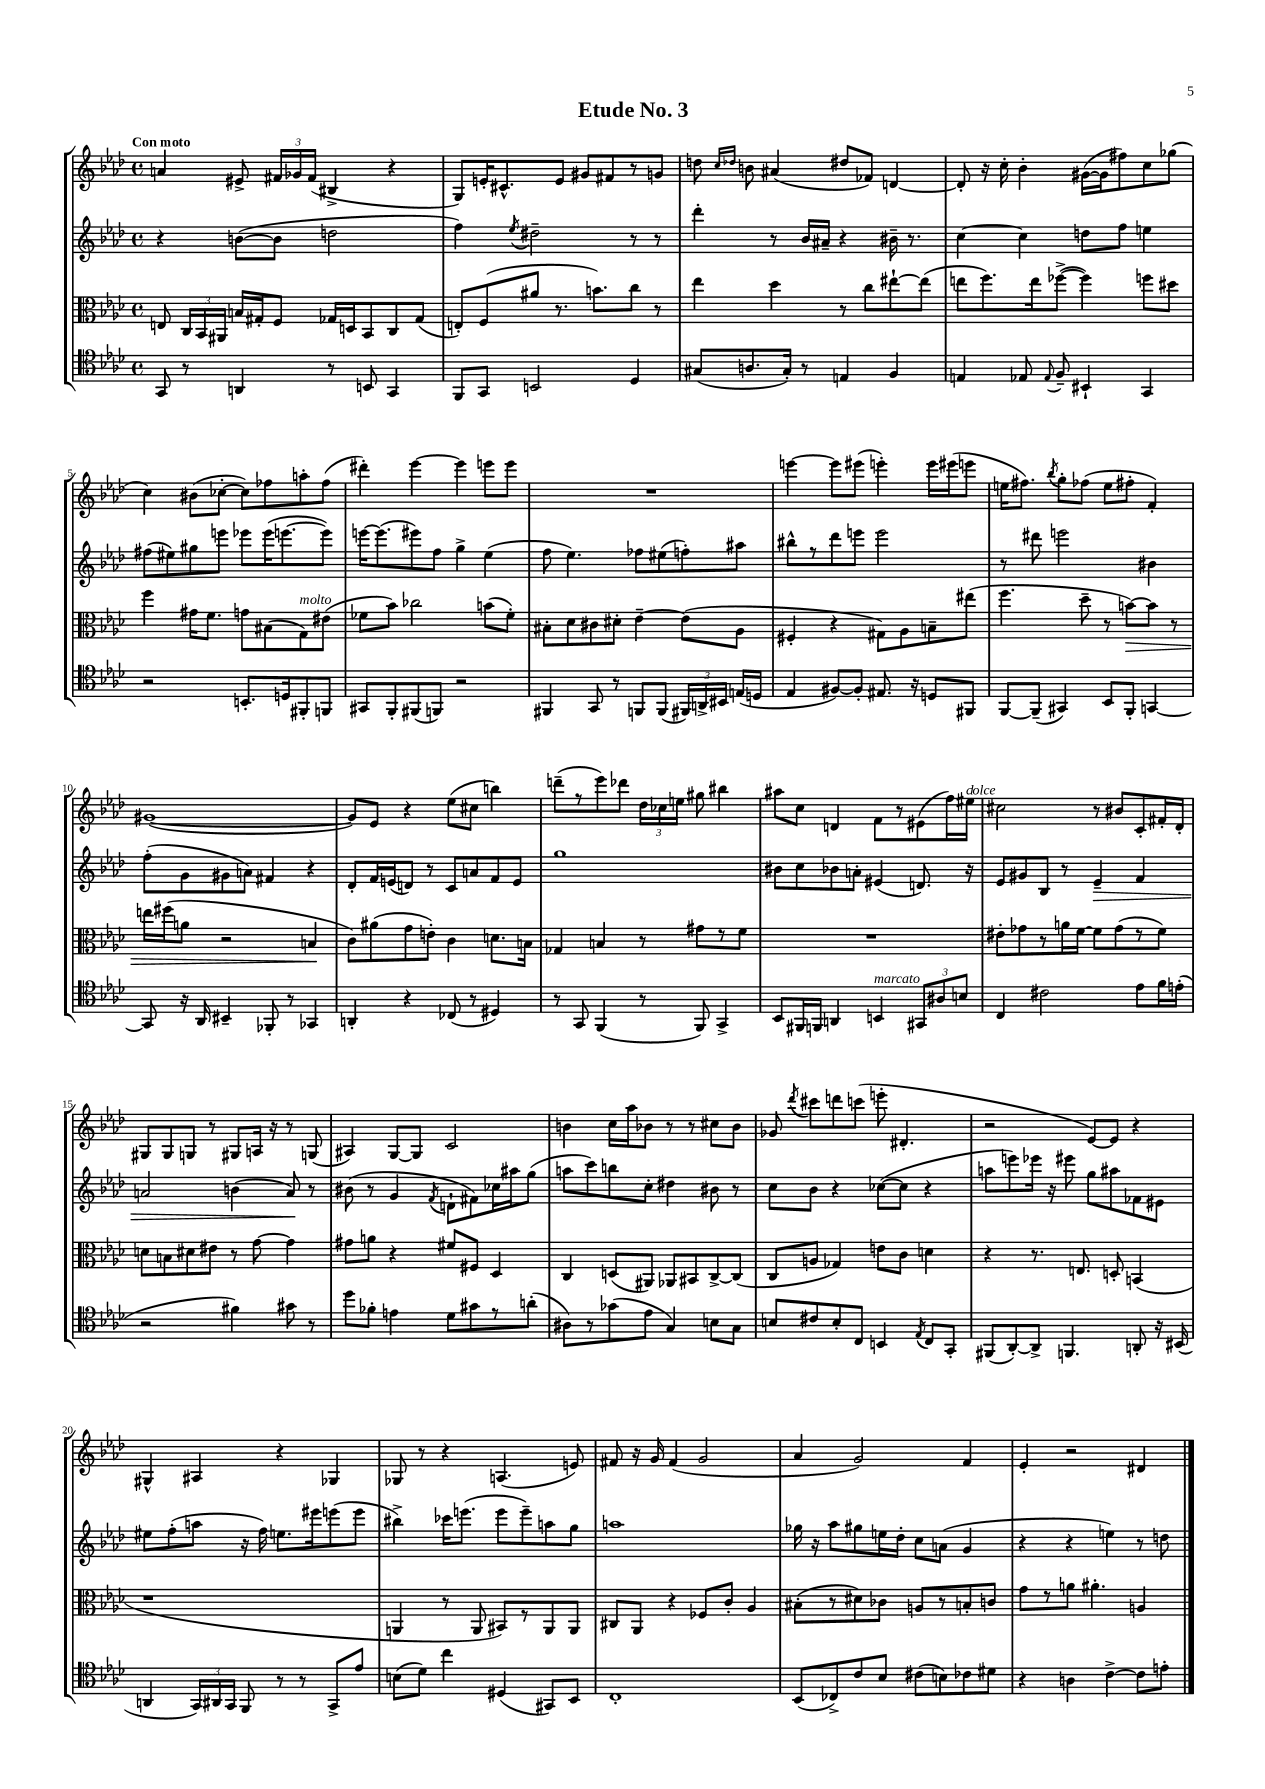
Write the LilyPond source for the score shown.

\header { title = "Etude No. 3" }
<<
\new StaffGroup <<
\new Staff = "s0" {
    \clef treble \key aes \major \defaultTimeSignature \time 4/4 \tempo "Con moto"
    \autoBeamOff a'4 eis'8-> \tuplet 3/2 { fis'16[ ges'16 fis'16]( } bis4-> r4 |
    g8[) e'16-. cis'8.-^ e'8] gis'8[ fis'8 r8 g'8] |
    d''8 \grace { c''16[ des''16] } b'8 ais'4( dis''8[ fes'8]) d'4~ |
    d'8-. r16 c''16-. bes'4-. gis'16[~( gis'16 fis''8) c''8 ges''8]( |
    c''4) bis'8[( ces''8]~-. ces''8[) fes''8 a''8-. fes''8]( |
    dis'''4-.) ees'''4~ ees'''4 e'''8[ e'''8] |
    R1 |
    e'''4~ e'''8[ eis'''8]( e'''4-.) e'''16[ eis'''16( e'''8] |
    e''16[ fis''8.]) \acciaccatura { bes''8 } g''8[-. fes''8]( e''8[ fis''8]-. f'4-.) |
    gis'1~( |
    gis'8[) ees'8] r4 ees''8[( cis''8] b''4) |
    d'''8[--( r8 ees'''8) des'''8] \tuplet 3/2 { des''16[ ces''16 e''16] } gis''8 bis''4 |
    ais''8[ c''8] d'4 f'8[ r8 eis'8( f''16) eis''16]^\markup { \italic "dolce" } |
    cis''2 r8 bis'8[ c'8-. fis'16-. des'16]-. |
    gis8[ gis8 g8] r8 gis8[ a16] r16 r8 g8( |
    ais4) g8[~ g8] c'2 |
    b'4 c''16[ aes''16 bes'8] r8 r8 cis''8[ bes'8] |
    ges'8 \acciaccatura { des'''8 } cis'''8[ d'''8 c'''8]( e'''8-. dis'4.-. |
    r2 ees'8[~) ees'8] r4 |
    gis4-^ ais4 r4 ges4 |
    ges8 r8 r4 a4.( e'8) |
    fis'8 r16 g'16 fis'4( g'2 |
    aes'4 g'2) f'4 |
    ees'4-. r2 dis'4 \bar "|." |
}
\new Staff = "s1" {
    \clef treble \key aes \major \defaultTimeSignature \time 4/4
    \autoBeamOff r4 b'8[~( b'8] d''2 |
    f''4) \acciaccatura { ees''8 } dis''2-- r8 r8 |
    des'''4-. r8 bes'16[ ais'16]-- r4 bis'16-- r8. |
    c''4~ c''4 d''8[ f''8] e''4 |
    fis''8[( eis''8) gis''8 e'''8] ees'''8[ ees'''16( e'''8.~ e'''8]) |
    e'''16[~ e'''8.( eis'''8) f''8] g''4-> ees''4( |
    f''8 ees''4.) fes''8[ eis''8( f''8-.) ais''8] |
    bis''8[-^ r8 des'''8 e'''8] e'''2 |
    r8 dis'''8 e'''2 bis'4 |
    f''8[-.( g'8 gis'8 a'8]) fis'4 r4 |
    des'8[-. f'16 e'16( d'8]) r8 c'8[ a'8 f'8 e'8] |
    g''1 |
    bis'8[ c''8 bes'8 a'8]-. eis'4( d'8.) r16 |
    ees'8[ gis'8 bes8] r8 ees'4--\> f'4 |
    a'2 b'4( a'8\!) r8 |
    bis'8( r8 g'4 \acciaccatura { f'8 } d'8[-! fis'8) ces''16 ais''16 g''8]( |
    a''8[ c'''8) b''8 c''8]-. dis''4 bis'8 r8 |
    c''8[ bes'8] r4 ces''8[~( ces''8] r4 |
    a''8[ e'''8) ees'''16] r16 eis'''8 g''8[ ais''8 fes'8 eis'8] |
    eis''8[ f''8-.( a''8] r16 f''16) e''8.[ eis'''16 e'''8( e'''8] |
    bis''4->) ces'''16[ e'''8.]( e'''8[ e'''8--) a''8 g''8] |
    a''1 |
    ges''16 r16 aes''8[ gis''8 e''16 des''16]-. c''8[ a'8]( g'4 |
    r4 r4 e''4) r8 d''8 \bar "|." |
}
\new Staff = "s2" {
    \clef alto \key aes \major \defaultTimeSignature \time 4/4
    \autoBeamOff e8 \tuplet 3/2 { c16[ bes,16 ais,16] } b16[ gis16-. f8] ges16[ d16 bes,8 c8 ges8]( |
    e8[-.) f8( ais'8] r8. b'8.[) c''8] r8 |
    ees''4 des''4 r8 c''8[ eis''8~-! eis''8]( |
    e''8[ f''8.) e''16 fes''8]~->( fes''4) f''8[ dis''8] |
    f''4 gis'16[ f'8.] g'8[ bis8( g8^\markup { \italic "molto" }) eis'8]( |
    fes'8[ bes'8]) ces''2 b'8[( fes'8]-.) |
    bis8[-. des'8 cis'8 dis'8]-. ees'4~-- ees'8[( aes8] |
    fis4-. r4 gis8[) aes8 b8-- eis''8]( |
    f''4. des''8-- r8 b'8[~\>) b'8] r8 |
    e''16[ fis''16( a'8] r2 b4\! |
    c'8[) ais'8( g'8 e'8]-.) c'4 d'8.[ b16] |
    ges4 b4 r8 gis'8[ r8 f'8] |
    R1 |
    eis'8[-. ges'8 r8 a'16 f'16]~ f'8[ ges'8( r8 f'8]) |
    d'8[ b8 dis'8 eis'8] r8 g'8~ g'4 |
    gis'8[ a'8] r4 fis'8[ fis8] des4 |
    c4 d8[( ais,8]) aes,8[ bis,8 c8~-> c8]( |
    c8[ a8] ges4) e'8[ c'8] d'4 |
    r4 r8. e8. d8-. b,4( |
    r1 |
    a,4 r8 a,8 bis,8[) r8 a,8 a,8] |
    cis8[ aes,8] r4 fes8[ c'8]-. aes4 |
    bis8[-.( r8 dis'8) ces'8] a8[ r8 b8-. c'8] |
    g'8[ r8 a'8] ais'4.-. a4 \bar "|." |
}
\new Staff = "s3" {
    \clef tenor \key aes \major \defaultTimeSignature \time 4/4
    \autoBeamOff g,8 r8 a,4 r8 b,8 g,4 |
    f,8[ g,8] b,2 des4 |
    gis8[( a8. gis16]-.) r8 e4 f4 |
    e4 ees8 \appoggiatura { ees8 } f8-- bis,4-! g,4 |
    r2 b,8.[-. d16 fis,8-. f,8] |
    gis,8[ f,8-. fis,8( f,8]) r2 |
    fis,4 g,8 r8 f,8[ f,8]( \tuplet 3/2 { fis,16[) a,16-> bis,16] } e16[( d16] |
    ees4 fis8[~) fis8]-. eis8. r16 d8[ fis,8] |
    f,8[~ f,8]--( gis,4) bes,8[ f,8]-. g,4~ |
    g,8 r16 aes,16 bis,4-- fes,8-. r8 ges,4 |
    a,4-. r4 ces8( r8 dis4) |
    r8 g,8 f,4( r8 f,8) g,4-> |
    bes,8[ fis,16 f,16] a,4 b,4^\markup { \italic "marcato" } \tuplet 3/2 { gis,8[ ais8 b8] } |
    c4 cis'2 ees'8[ f'16 e'16]-.( |
    r2 fis'4) gis'8 r8 |
    des''8[ fes'8]-. e'4 des'8[ gis'8 r8 a'8]-.( |
    ais8[) r8 ges'8( ees'8] g4) b8[ g8] |
    b8[ cis'8 b8-. c8] b,4 \acciaccatura { ees8 } c8[ g,8]-. |
    fis,8[( aes,8~-.) aes,8]-> f,4. a,8-. r16 bis,16( |
    a,4 \tuplet 3/2 { g,16[) ais,16 g,16] } f,8 r8 r8 g,8[-> ees'8] |
    b8[( des'8]) c''4 dis4( gis,8[) bes,8] |
    c1-. |
    bes,8[( ces8->) c'8 bes8] cis'8[( b8) ces'8 dis'8] |
    r4 a4 c'4~-> c'8[ e'8]-. \bar "|." |
}
>>
>>
